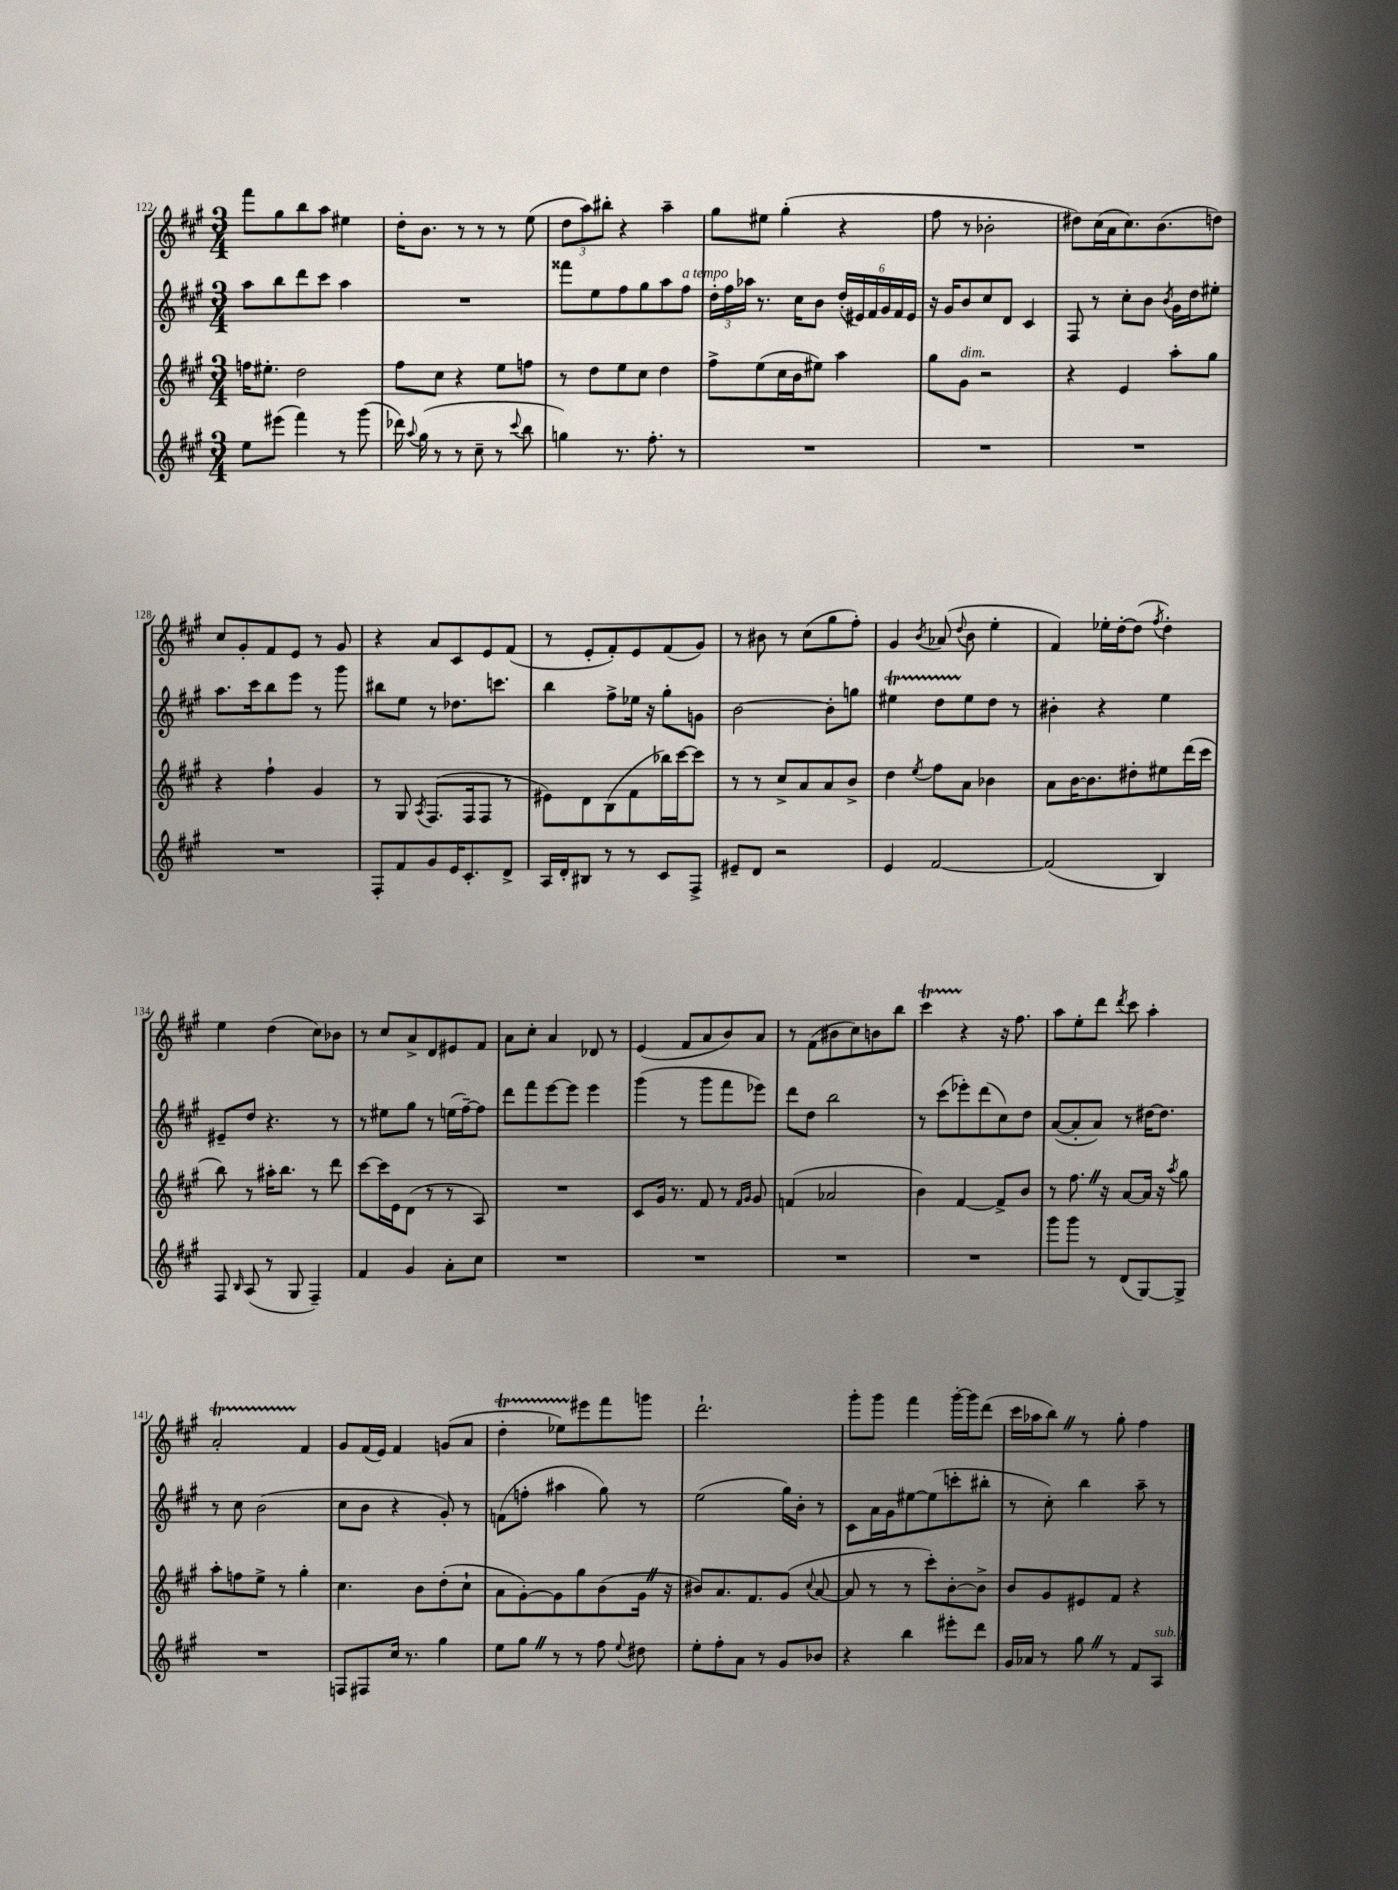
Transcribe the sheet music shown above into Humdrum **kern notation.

**kern	**kern	**kern	**kern
*part4	*part3	*part2	*part1
*staff4	*staff3	*staff2	*staff1
*clefG2	*clefG2	*clefG2	*clefG2
*k[f#c#g#]	*k[f#c#g#]	*k[f#c#g#]	*k[f#c#g#]
*M3/4	*M3/4	*M3/4	*M3/4
=122	=122	=122	=122
8ee\L	16ffn\KL	8aa\L	8fff#\L
.	8.ee#X'\J	.	.
(8eee#X\J	.	8bb\	8gg#\
4fff#\)	2dd\	8ddd\	8bb\
.	.	8ccc#\J	8aa\J
8r	.	4aa\	4ee#X\
(8ggg#\	.	.	.
=123	=123	=123	=123
16ddd-X\)	8ff#\L	2.r	16dd'\KL
8qqaa/	.	.	.
(16gg#\	.	.	8.b\J
8r	8cc#\J	.	.
8r	4r	.	8r
8cc#~\	.	.	8r
8r	8ee\L	.	8r
8qqccc#/	.	.	.
8bb\	8ffn\J	.	(8ee\
=124	=124	=124	=124
4ggn\)	8r	8fff##X\L	12dd\L
.	.	.	12aa\)
.	8dd\L	8ee\	.
.	.	.	12bb#X'\J
8.r	8ee\	8ff#\	4r
.	8cc#\J	8gg#\	.
8.ff#'\	.	.	.
.	4dd\	8aa\	4aa~\
!	!	!LO:TX:a:i:t=a tempo	!
8r	.	8ff#\J	.
=125	=125	=125	=125
2.r	8ff#^\L	24dd'\LL	8gg#\L
.	.	24ff#\	.
.	.	24aa-X\JJ	.
.	(8ee\	8.r	8ee#X\J
.	16cc#\L	.	(4gg#'\
.	16b\J	16cc#\KL	.
.	8ee#X\J)	8b\J	.
.	4aa\	(24dd'/LL	4r
.	.	24e#X/)	.
.	.	24f#/	.
.	.	24g#/	.
.	.	24f#/	.
.	.	24e#/JJ	.
=126	=126	=126	=126
2.r	8gg#\L	16r	8ff#\
.	.	16g#/KL	.
!	!LO:TX:a:i:t=dim.	!	!
.	8g#\J	8b/	8r
.	2r	8cc#/	2b-X'\
.	.	8d/J	.
.	.	4c#/	.
=127	=127	=127	=127
2.r	4r	8F#/	8dd#X\L)
.	.	8r	(16cc#\L
.	.	.	16a\J
.	4e/	8cc#'\L	8.cc#\)
.	.	8b\J	.
.	.	.	(8.b\
.	.	8qb/	.
.	8aa'\L	16g#\LL	.
.	.	16dd\J	.
.	8gg#\J	8ee#X'\J	8ddn\J)
!!LO:LB:g=z
=128	=128	=128	=128
2.r	4r	8.aa\L	8cc#/L
.	.	.	8g#'/
.	.	16ccc#\k	.
.	4ff#`\	8bb\	8f#/
.	.	8eee\J	8e/J
.	4g#/	8r	8r
.	.	8ggg#\	8g#/
=129	=129	=129	=129
8F#'/L	8r	8bb#X\L	4r
8f#/	8G#/	8ee\J	.
.	8qA/	.	.
8g#/	(8.F#/L	8r	8a/L
16e/K	.	8.dd-X\L	8c#/
8.c#'/	16F#/k	.	.
.	8F#/J	.	8e/
.	.	8.cccn\J	.
8d^/J	8r	.	(8f#/J
=130	=130	=130	=130
16A/LL	8e#X\L)	4bb\	8r
16d'/J	.	.	.
8B#X/J	8d\	.	8e'/L
8r	(8B\	8ff#^\L	8f#'/)
8r	8f#\	16ee-X\Jk	8e/
.	.	16r	.
8c#/L	16bb-X\L)	8gg#'\L	(8f#/
.	[16ccc#\J	.	.
8F#^/J	8ccc#\J]	8gn\J	8g#/J)
=131	=131	=131	=131
8e#X~/L	8r	[2b\	8r
8d/J	8r	.	8b#X\
2r	8cc#^/L	.	8r
.	8a/	.	(8cc#\L
.	8a/	8b'\L]	8gg#\
.	8b^/J	8ggn\J	8ff#'\J)
=132	=132	=132	=132
4e/	4dd\	4ee#Xt\	4g#/
.	8qee/	.	8qb/
[2f#/	8ff#\L	8ddTTT\L	(8a-X/
.	.	.	8qqdd/
.	8a\J	8ee#\	8b\
.	4b-X\	8dd\J	4ee'\
.	.	8r	.
=133	=133	=133	=133
(2f#/]	8a\L	4b#X'\	4f#/)
.	[16b\K	.	.
.	8.b\]	.	.
.	.	4r	16ee-X'\LL
.	.	.	[16dd'\J
.	8dd#X'\	.	(8dd\J]
.	.	.	8qff#/
4B/)	8ee#X\	4ee\	4dd'\)
.	(16ddd\L	.	.
.	16ccc#\JJ	.	.
!!LO:LB:g=z
=134	=134	=134	=134
8F#/	8bb\)	8e#X~/L	4ee\
16qqB/	.	.	.
(8A/	8r	8dd/J	.
8r	16aa#X'\KL	4.r	(4dd\
.	8.bb\J	.	.
8G#/	.	.	.
4F#~/)	8r	.	8cc#\L)
.	8ddd\	8r	8b-X\J
=135	=135	=135	=135
4f#/	[8ccc#\L	8r	8r
.	16ccc#\L]	8ee#X\L	8cc#/L
.	16e\J	.	.
4g#/	(8d\J	8gg#\J	8a^/
.	8r	8r	8d/
8a'\L	8r	(16een\LL	8e#X/
.	.	[16ff#~\J)	.
8cc#\J	8A/)	8ff#\J]	8f#/J
=136	=136	=136	=136
2.r	2.r	8ddd\L	8a\L
.	.	8fff#\	8cc#'\J
.	.	[8eee\	4a/
.	.	8eee\J]	.
.	.	4eee\	8d-X/
.	.	.	8r
=137	=137	=137	=137
2.r	8c#/L	(4ggg#\	(4e/
.	16g#/Jk	.	.
.	8.r	.	.
.	.	8r	8f#/L
.	8f#/	8ggg#\L	8a/
.	8r	8fff#\	8b/)
.	16qqf#/LL	.	.
.	16qqg#/JJ	.	.
.	8g#/	8eee-X\J)	8a/J
=138	=138	=138	=138
2.r	(4fn/	8ddd\L	8r
.	.	8dd\J	(8f#\L
.	2a-X/	2bb\	8b#X\
.	.	.	8cc#\)
.	.	.	8bn\
.	.	.	8bb\J
=139	=139	=139	=139
2.r	4b\)	8r	4ccc#t\
.	.	(8ccc#\L	.
.	[4f#/	8eee-X'\)	4r
.	.	(8ddd\	.
.	8f#^/L]	8cc#\)	16r
.	.	.	8.ff#\
.	8b/J	8dd\J	.
=140	=140	=140	=140
8ggg#\L	8r	([8a/L	8aa\L
8ggg#\J	8.ff#Z\	8a'/]	8ee'\
8r	.	8a/J)	8ddd\J
.	16r	.	.
.	.	.	8qddd/
(8d/L	[8a/L	8r	8ccc#\
[8G#/)	16a/Jk]	[16dd#X\KL	4aa'\
.	16r	8.dd#\J]	.
.	8qaa/	.	.
8G#^/J]	8gg#\	.	.
!!LO:LB:g=z
=141	=141	=141	=141
2.r	8aa'\L	8r	2aT'/
.	8ffn\	8cc#\	.
.	8ee^\J	(2b\	.
.	8r	.	.
.	4gg#'\	.	4f#/
=142	=142	=142	=142
8Fn/L	4.cc#\	8cc#\L	8g#/L
8F#X/	.	8b\J	(16f#/L
.	.	.	16e/JJ)
16cc#/Jk	.	4r	4f#/
8.r	.	.	.
.	8b\L	.	.
4gg#\	(8dd'\	8g#'/)	(8gn/L
.	8cc#`\J	8r	8a/J
=143	=143	=143	=143
8ee\L	8a\L	(8fn\L	4ddT'\
8gg#Z\J	[8g#'\)	8ffn'\J	.
8r	8g#\]	4aa#X\	8ee-XTTT\L)
8r	8gg#\	.	8eee#X\
8ff#\	(8b\	8gg#\)	8fff#\
8qqee/	.	.	.
8dd#X\	16g#Z\Jk	8r	8gggn\J
.	16r	.	.
=144	=144	=144	=144
8ee'\L	8b#X/L)	(2ee\	2.ddd`\
8ff#'\	8.a/	.	.
8a\J	.	.	.
.	8.f#/	.	.
8r	.	.	.
8g#/L	(8g#/J	16gg#\LL)	.
.	.	16b'\JJ	.
.	8qqcc#/	.	.
8b-X/J	[8a/	8r	.
=145	=145	=145	=145
4r	8a/]	8c#\L	8ggg#'\L
.	8r	16a\L	8ggg#\J
.	.	16g#\J	.
4bb\	8r	[8ee#X\	4fff#\
.	8ccc#'\L)	(8ee#\]	.
8eee#X'\L	[8b'\	8cccn'\	[16ggg#'\LL
.	.	.	16ggg#\J]
8ddd\J	8b^\J]	8bb#X'\J	(8ddd\J
=146	=146	=146	=146
16g#/LL	8b/L	8r	16ccc#\LL
16a-X/JJ	.	.	16aa-X\J
8r	8g#/	8cc#'\)	8bbZ\J)
8gg#Z\	8e#X/	4bb\	8r
8r	8f#/J	.	8gg#'\
8f#/L	4r	8aa~\	4ff#\
!LO:TX:a:i:t=sub. p	!	!	!
8A/J	.	8r	.
==	==	==	==
*-	*-	*-	*-
